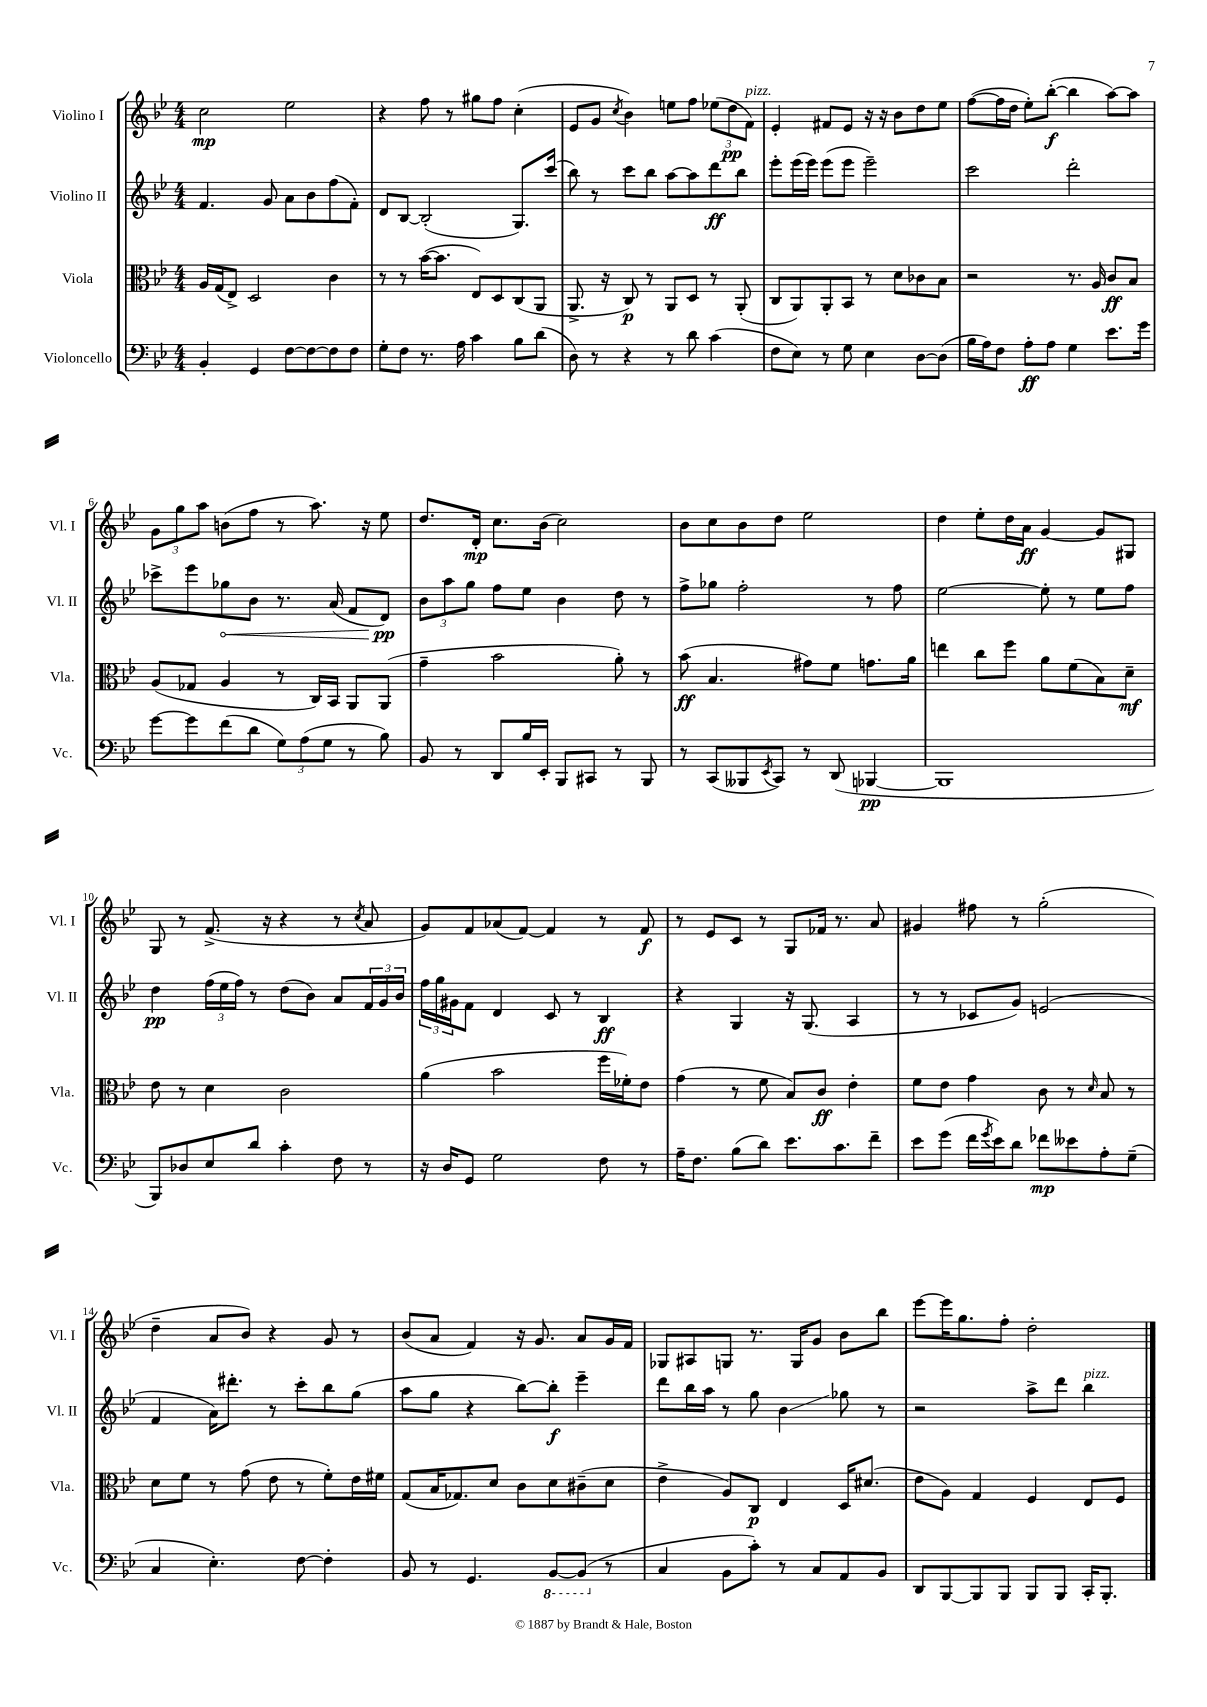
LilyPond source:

<<
\new StaffGroup <<
\new Staff = "s0" \with { instrumentName = "Violino I" shortInstrumentName = "Vl. I" } {
    \clef treble \key bes \major \numericTimeSignature \time 4/4
    c''2\mp ees''2 |
    r4 f''8 r8 gis''8 f''8 c''4-.( |
    ees'8 g'8 \acciaccatura { c''8 } bes'4) e''8 f''8 \tuplet 3/2 { ees''8( d''8\pp f'8^\markup { \italic "pizz." }) } |
    ees'4-. fis'8 ees'8 r16 r16 bes'8 d''8 ees''8 |
    f''8~( f''16 d''16 ees''8-.) bes''8~-.\f( bes''4 a''8~) a''8 |
    \tuplet 3/2 { g'8 g''8 a''8 } b'8( f''8 r8 a''8.) r16 ees''8 |
    d''8. d'16-.\mp c''8. bes'16( c''2) |
    bes'8 c''8 bes'8 d''8 ees''2 |
    d''4 ees''8-. d''16 a'16\ff g'4~ g'8 gis8 |
    g8 r8 f'8.->( r16 r4 r8 \acciaccatura { c''8 } a'8 |
    g'8) f'8 aes'8( f'8~) f'4 r8 f'8\f |
    r8 ees'8 c'8 r8 g8 fes'16 r8. a'8 |
    gis'4 fis''8 r8 g''2-.( |
    d''4-- a'8 bes'8) r4 g'8 r8 |
    bes'8( a'8 f'4) r16 g'8. a'8 g'16 f'16 |
    ges8 ais8 g8 r8. g16 g'8 bes'8 bes''8 |
    ees'''8~ ees'''16 g''8. f''8-. d''2-. \bar "|." |
}
\new Staff = "s1" \with { instrumentName = "Violino II" shortInstrumentName = "Vl. II" } {
    \clef treble \key bes \major \numericTimeSignature \time 4/4
    f'4. g'8 a'8 bes'8 f''8( f'8-.) |
    d'8 bes8~ bes2-.( g8.) c'''16( |
    bes''8) r8 c'''8 bes''8 a''8~ a''8 d'''8\ff bes''8 |
    ees'''8-. ees'''16( ees'''16) ees'''8( ees'''8 ees'''2--) |
    c'''2 d'''2-. |
    ces'''8-> ees'''8 \once \override Hairpin.circled-tip = ##t ges''8\< bes'8 r8. a'16( f'8 d'8\pp\!) |
    \tuplet 3/2 { bes'8 a''8 g''8 } f''8 ees''8 bes'4 d''8 r8 |
    f''8-> ges''8 f''2-. r8 f''8 |
    ees''2~ ees''8-. r8 ees''8 f''8 |
    d''4\pp \tuplet 3/2 { f''16( ees''16 f''16) } r8 d''8( bes'8) a'8 \tuplet 3/2 { f'16 g'16 bes'16 } |
    \tuplet 3/2 { f''16 g''16 gis'16 } f'8 d'4 c'8 r8 bes4\ff |
    r4 g4 r16 g8.( a4 |
    r8 r8 ces'8 g'8) e'2( |
    f'4 a'16) dis'''8.-. r8 c'''8-. bes''8 g''8( |
    a''8 g''8 r4 bes''8~) bes''8-.\f ees'''4-- |
    d'''8 bes''16 a''16 r8 g''8 bes'4\glissando ges''8 r8 |
    r2 a''8-> d'''8 bes''4^\markup { \italic "pizz." } \bar "|." |
}
\new Staff = "s2" \with { instrumentName = "Viola" shortInstrumentName = "Vla." } {
    \clef alto \key bes \major \numericTimeSignature \time 4/4
    a16 g16( ees8->) d2 c'4 |
    r8 r8 bes'16~( bes'8. ees8) d8 c8( a,8 |
    a,8.-> r16 c8\p) r8 a,8 d8 r8 a,8-.( |
    c8 a,8) a,8-. bes,8 r8 d'8 ces'8 bes8 |
    r2 r8. a16 c'8\ff bes8 |
    a8( ges8 a4 r8 c16) bes,16 a,8 a,8( |
    g'4-- bes'2 a'8-.) r8 |
    bes'8\ff( bes4. gis'8) f'8 g'8. a'16 |
    e''4 c''8 f''8 a'8 f'8( bes8) d'8--\mf |
    ees'8 r8 d'4 c'2 |
    a'4( bes'2 f''16 fes'16-.) ees'8 |
    g'4( r8 f'8 bes8) c'8\ff ees'4-. |
    f'8 ees'8 g'4 c'8 r8 \grace { d'16 } bes8 r8 |
    d'8 f'8 r8 g'8( ees'8 r8 f'8-.) ees'16 fis'16 |
    g8( bes16 ges8.) d'8 c'8 d'8 cis'8--( d'8 |
    ees'4-> a8) c8\p ees4 d16 dis'8.( |
    ees'8 a8) g4 f4 ees8 f8 \bar "|." |
}
\new Staff = "s3" \with { instrumentName = "Violoncello" shortInstrumentName = "Vc." } {
    \clef bass \key bes \major \numericTimeSignature \time 4/4
    bes,4-. g,4 f8~ f8~ f8 f8 |
    g8-. f8 r8. a16 c'4 bes8 d'8( |
    d8) r8 r4 r8 d'8 c'4( |
    f8 ees8) r8 g8 ees4 d8~ d8( |
    bes16 a16) f8 a8-.\ff a8 g4 ees'8. g'16 |
    g'8~ g'8 f'8( d'8 \tuplet 3/2 { g8) a8( g8 } r8 bes8) |
    bes,8 r8 d,8 bes16 ees,16-. bes,,8 cis,8 r8 bes,,8 |
    r8 c,8( beses,,8 \acciaccatura { ees,8 } c,8) r8 d,8( bes,,4~\pp |
    bes,,1 |
    bes,,8) des8 ees8 d'8 c'4-. f8 r8 |
    r16 d16 g,8 g2 f8 r8 |
    a16-- f8. bes8( d'8) ees'8. c'8. f'8-- |
    ees'8 g'8( f'16 \acciaccatura { g'8 } ees'16) d'8 fes'8\mp eeses'8 a8-. g8--( |
    c4 ees4.-.) f8~ f4-. |
    bes,8 r8 g,4. \ottava #-1 bes,,8~ bes,,8( \ottava #0 r8 |
    c4 bes,8 c'8-.) r8 c8 a,8 bes,8 |
    d,8 bes,,8~ bes,,8 bes,,8 bes,,8 bes,,8 c,16-. bes,,8.-. \bar "|." |
}
>>
>>
